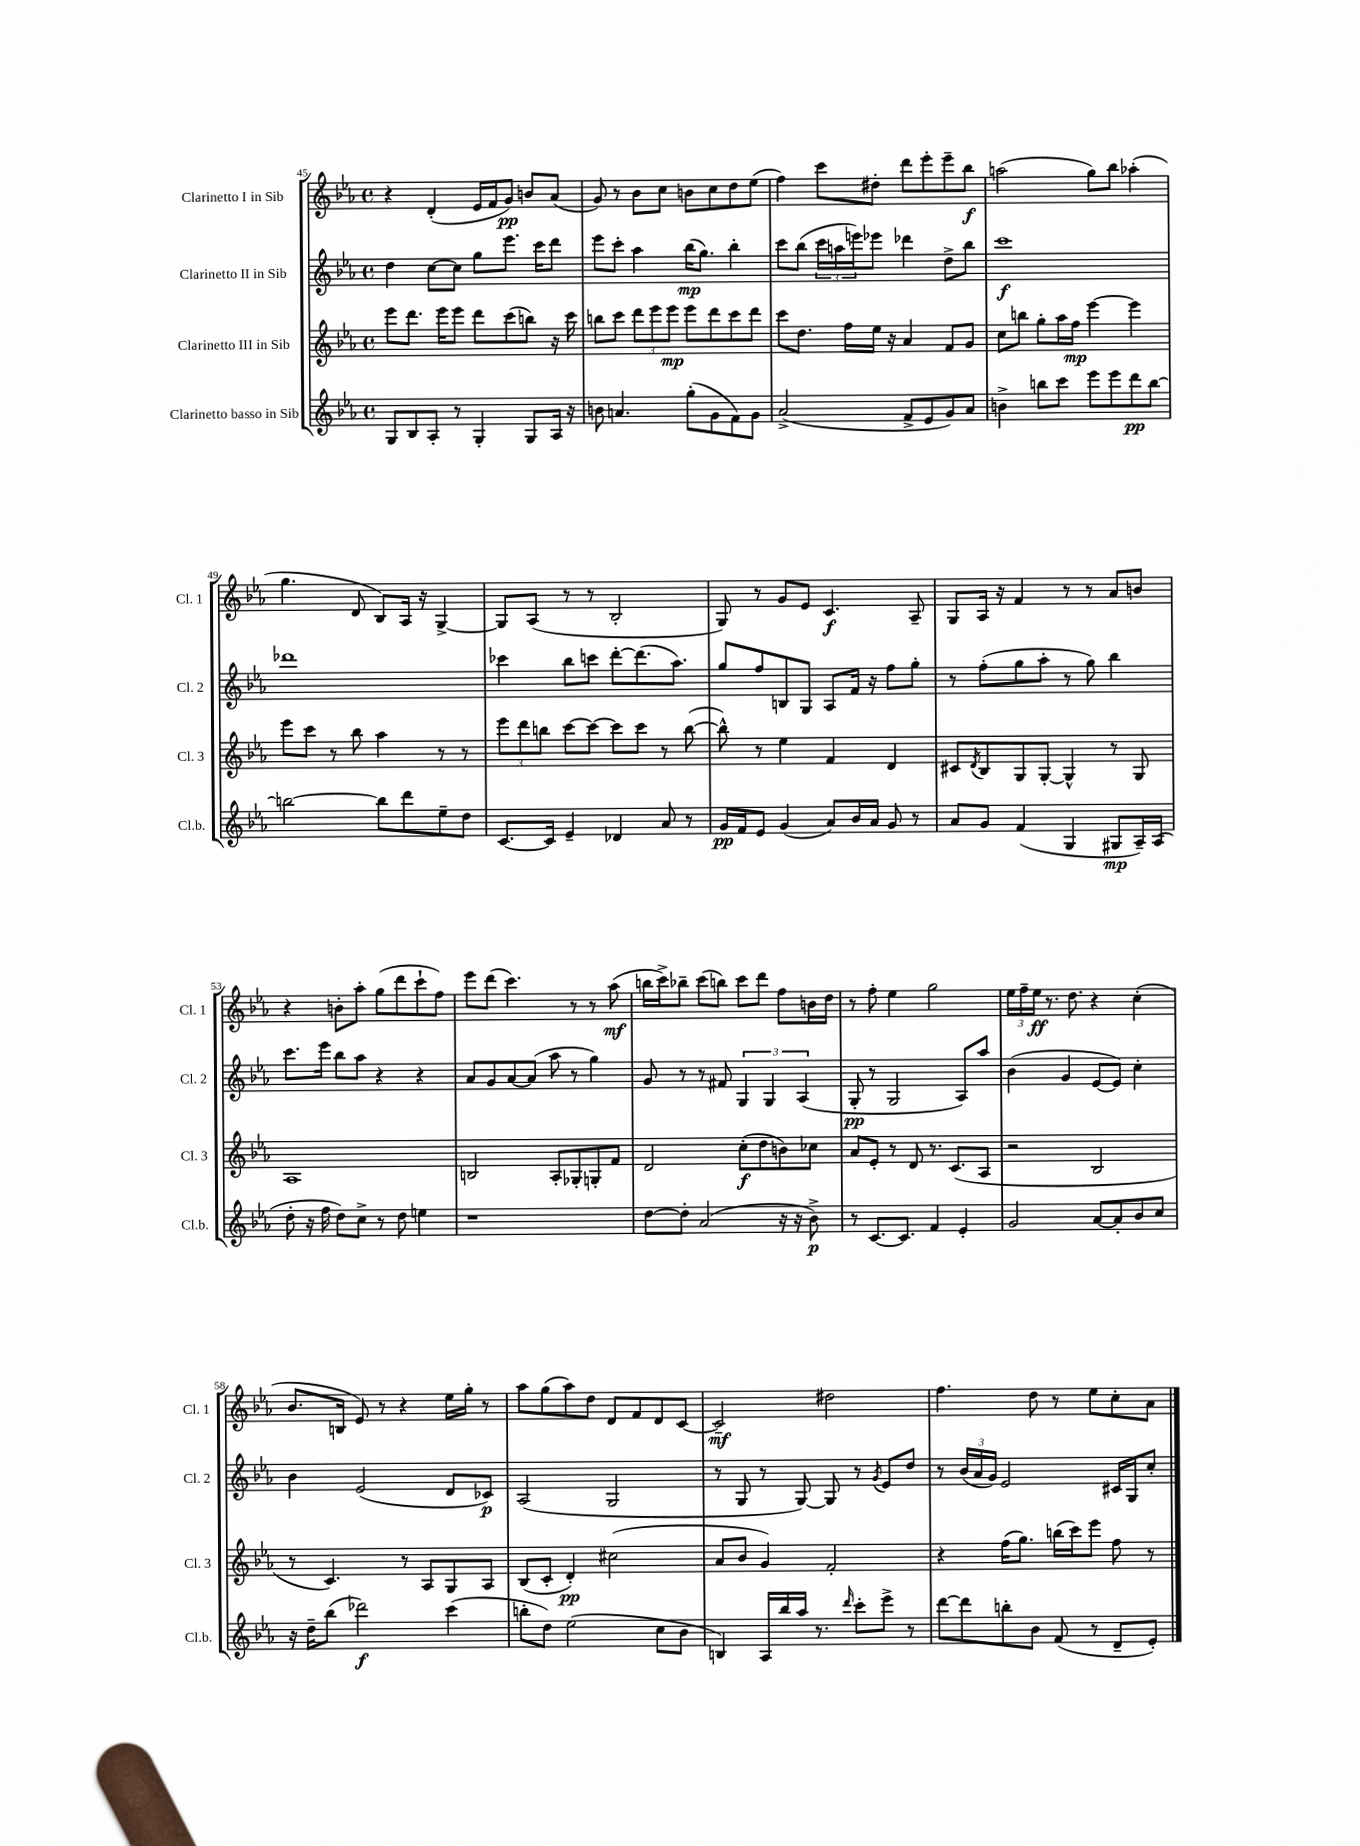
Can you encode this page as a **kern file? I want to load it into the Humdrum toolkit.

**kern	**kern	**kern	**kern
*staff4	*staff3	*staff2	*staff1
*clefG2	*clefG2	*clefG2	*clefG2
*k[b-e-a-]	*k[b-e-a-]	*k[b-e-a-]	*k[b-e-a-]
*M4/4	*M4/4	*M4/4	*M4/4
*met(c)	*met(c)	*met(c)	*met(c)
8G	8eee-	4dd	4r
8B-	8.ddd	.	.
8A-'	.	[8cc	(4d'
.	16eee-	.	.
8r	8eee-	8cc]	.
4G'	8ddd	8gg	16e-
.	.	.	16f
.	(8ccc	8.eee-	8g)
8G	8bb)	.	8b
.	.	16ccc	.
16A-	16r	8ddd	(8a-
16r	16ccc	.	.
=	=	=	=
8b	8bb	8eee-	8g)
4.a	8ccc	8ccc'	8r
.	12ddd	4aa-	8b-
.	12eee-	.	.
.	.	.	8cc
.	12eee-	.	.
(8gg'	8eee-	(16bb-	8b
.	.	8.gg)	.
8g	8ddd	.	8cc
8f)	8ccc	4bb-'	8dd
8g	8ddd	.	(8ee-
=	=	=	=
(2a-^	8ccc	8ccc	4ff)
.	8.dd	(8bb-	.
.	.	24ccc	8ccc
.	.	24aa	.
.	16ff	.	.
.	.	24eee)	.
.	16ee-	8eee-	8dd#'
.	16r	.	.
8f^	4a-	4ddd-	8ddd
8e-	.	.	8eee-'
8g)	8f	8dd^	8eee-~
8a-	8g	8bb-	8bb-
=	=	=	=
4b^	8cc	1ccc	(2aa
.	8bb	.	.
8bb	8gg'	.	.
8ccc	16aa-	.	.
.	16ff	.	.
8eee-	[4eee-	.	8gg)
8eee-	.	.	8bb-
8ddd	4eee-]	.	(4aa-'
[8bb	.	.	.
=	=	=	=
2bb_	8eee-	1ddd-	4.gg
.	8ccc	.	.
.	8r	.	.
.	8bb-	.	8d
8bb]	4aa-	.	8B-)
8ddd	.	.	16A-
.	.	.	16r
8ee-~	8r	.	[4G^
8dd	8r	.	.
=	=	=	=
[8.c	12eee-	4ccc-	8G]
.	12ddd	.	.
.	.	.	(8A-
.	12bb	.	.
16c]	.	.	.
4e-~	[8ccc	8bb-	8r
.	8ccc_	8ccc	8r
4d-	8ccc]	[8ddd'	2B-'
.	8ccc	(8.ddd]	.
8a-	8r	.	.
.	.	8.aa-)	.
8r	([8bb	.	.
=	=	=	=
16g	8bb^^])	8gg	8G)
16f	.	.	.
8e-	8r	8ff	8r
(4g	4ee-	8B	8g
.	.	8G	8e-
8a-)	4f	8A-	4.c
16b-	.	16f	.
16a-	.	16r	.
8g	4d	8ff	.
8r	.	8gg'	8A-~
=	=	=	=
8a-	8c#	8r	8G
.	8qd	.	.
8g	8B-	(8ff'	16A-
.	.	.	16r
(4f	8G	8gg	4f
.	[8G'	8aa-'	.
4G	4G^^]	8r	8r
.	.	8gg)	8r
8G#	8r	4bb-	8a-
16A-~)	8G	.	8b
(16A-	.	.	.
=	=	=	=
8dd'	1A-	8.ccc	4r
16r	.	.	.
16ff	.	16eee-	.
8dd)	.	8bb-	8b'
8cc^	.	8aa-	8aa-'
8r	.	4r	(8gg
8dd	.	.	8ddd
4ee	.	4r	8ccc`
.	.	.	8ff)
=	=	=	=
1r	2B	8a-	8eee-
.	.	8g	(8ddd
.	.	[8a-	4.ccc)
.	.	(8a-]	.
.	8A-'	8aa-	.
.	8G-'	8r	8r
.	8G'	4gg)	8r
.	8f	.	(8aa-
=	=	=	=
[8dd	2d	8g	16bb
.	.	.	16ccc^)
8dd']	.	8r	8bb-~
(2a-	.	8r	(8ccc
.	.	8f#	8bb)
.	(8cc'	6G	8ccc
.	8dd	.	8ddd
.	.	6G	.
16r	8b)	.	8ff
16r	.	.	.
.	.	(6A-	.
8b-^)	8cc-	.	16b
.	.	.	16dd
=	=	=	=
8r	8a-	8G'	8r
[8.c	8e-'	8r	8ff'
.	8r	2G	4ee-
8.c]	.	.	.
.	8d	.	.
4f	8.r	.	2gg
.	(8.c	.	.
4e-'	.	8A-)	.
.	8A-	8aa-	.
=	=	=	=
2g	2r	(4b-	24ee-
.	.	.	24ff~
.	.	.	24ee-
.	.	.	8.r
.	.	4g	.
.	.	.	8.dd
[8a-	2B-	[8e-	4r
8a-']	.	8e-])	.
8b-	.	4cc'	(4cc'
8cc	.	.	.
=	=	=	=
16r	8r	4b-	8.b-
16dd~	.	.	.
(8bb-	4.c)	.	.
.	.	.	16B
2ddd-)	.	(2e-	8e-)
.	.	.	8r
.	8r	.	4r
.	8A-	.	.
(4ccc	8G	8d	16ee-
.	.	.	16gg'
.	8A-	8c-)	8r
=	=	=	=
8bb'	(8B-	(2A-	8aa-
8dd)	8c'	.	(8gg
(2ee-	4d')	.	8aa-)
.	.	.	8dd
.	(2cc#	2G	8d
.	.	.	8f
8cc	.	.	8d
8b-	.	.	[8c
=	=	=	=
4B)	8a-	8r	2c~]
.	8b-	8G	.
16A-	4g)	8r	.
16bb-	.	.	.
16aa-	.	[8G)	.
8.r	.	.	.
.	2f'	8G]	2dd#
16qqddd	.	.	.
8ccc'	.	8r	.
.	.	8qg	.
8eee-^	.	8e-	.
8r	.	8dd	.
=	=	=	=
[8ddd	4r	8r	4.ff
8ddd]	.	(24b-	.
.	.	24a-	.
.	.	24g)	.
8bb'	(16ff	2e-	.
.	8.gg)	.	.
8b-	.	.	8dd
(8f	(16bb	.	8r
.	16ccc)	.	.
8r	8eee-	.	8ee-
8d~	8ff	16c#	8cc'
.	.	16G	.
8e-')	8r	8cc'	8a-
==	==	==	==
*-	*-	*-	*-
